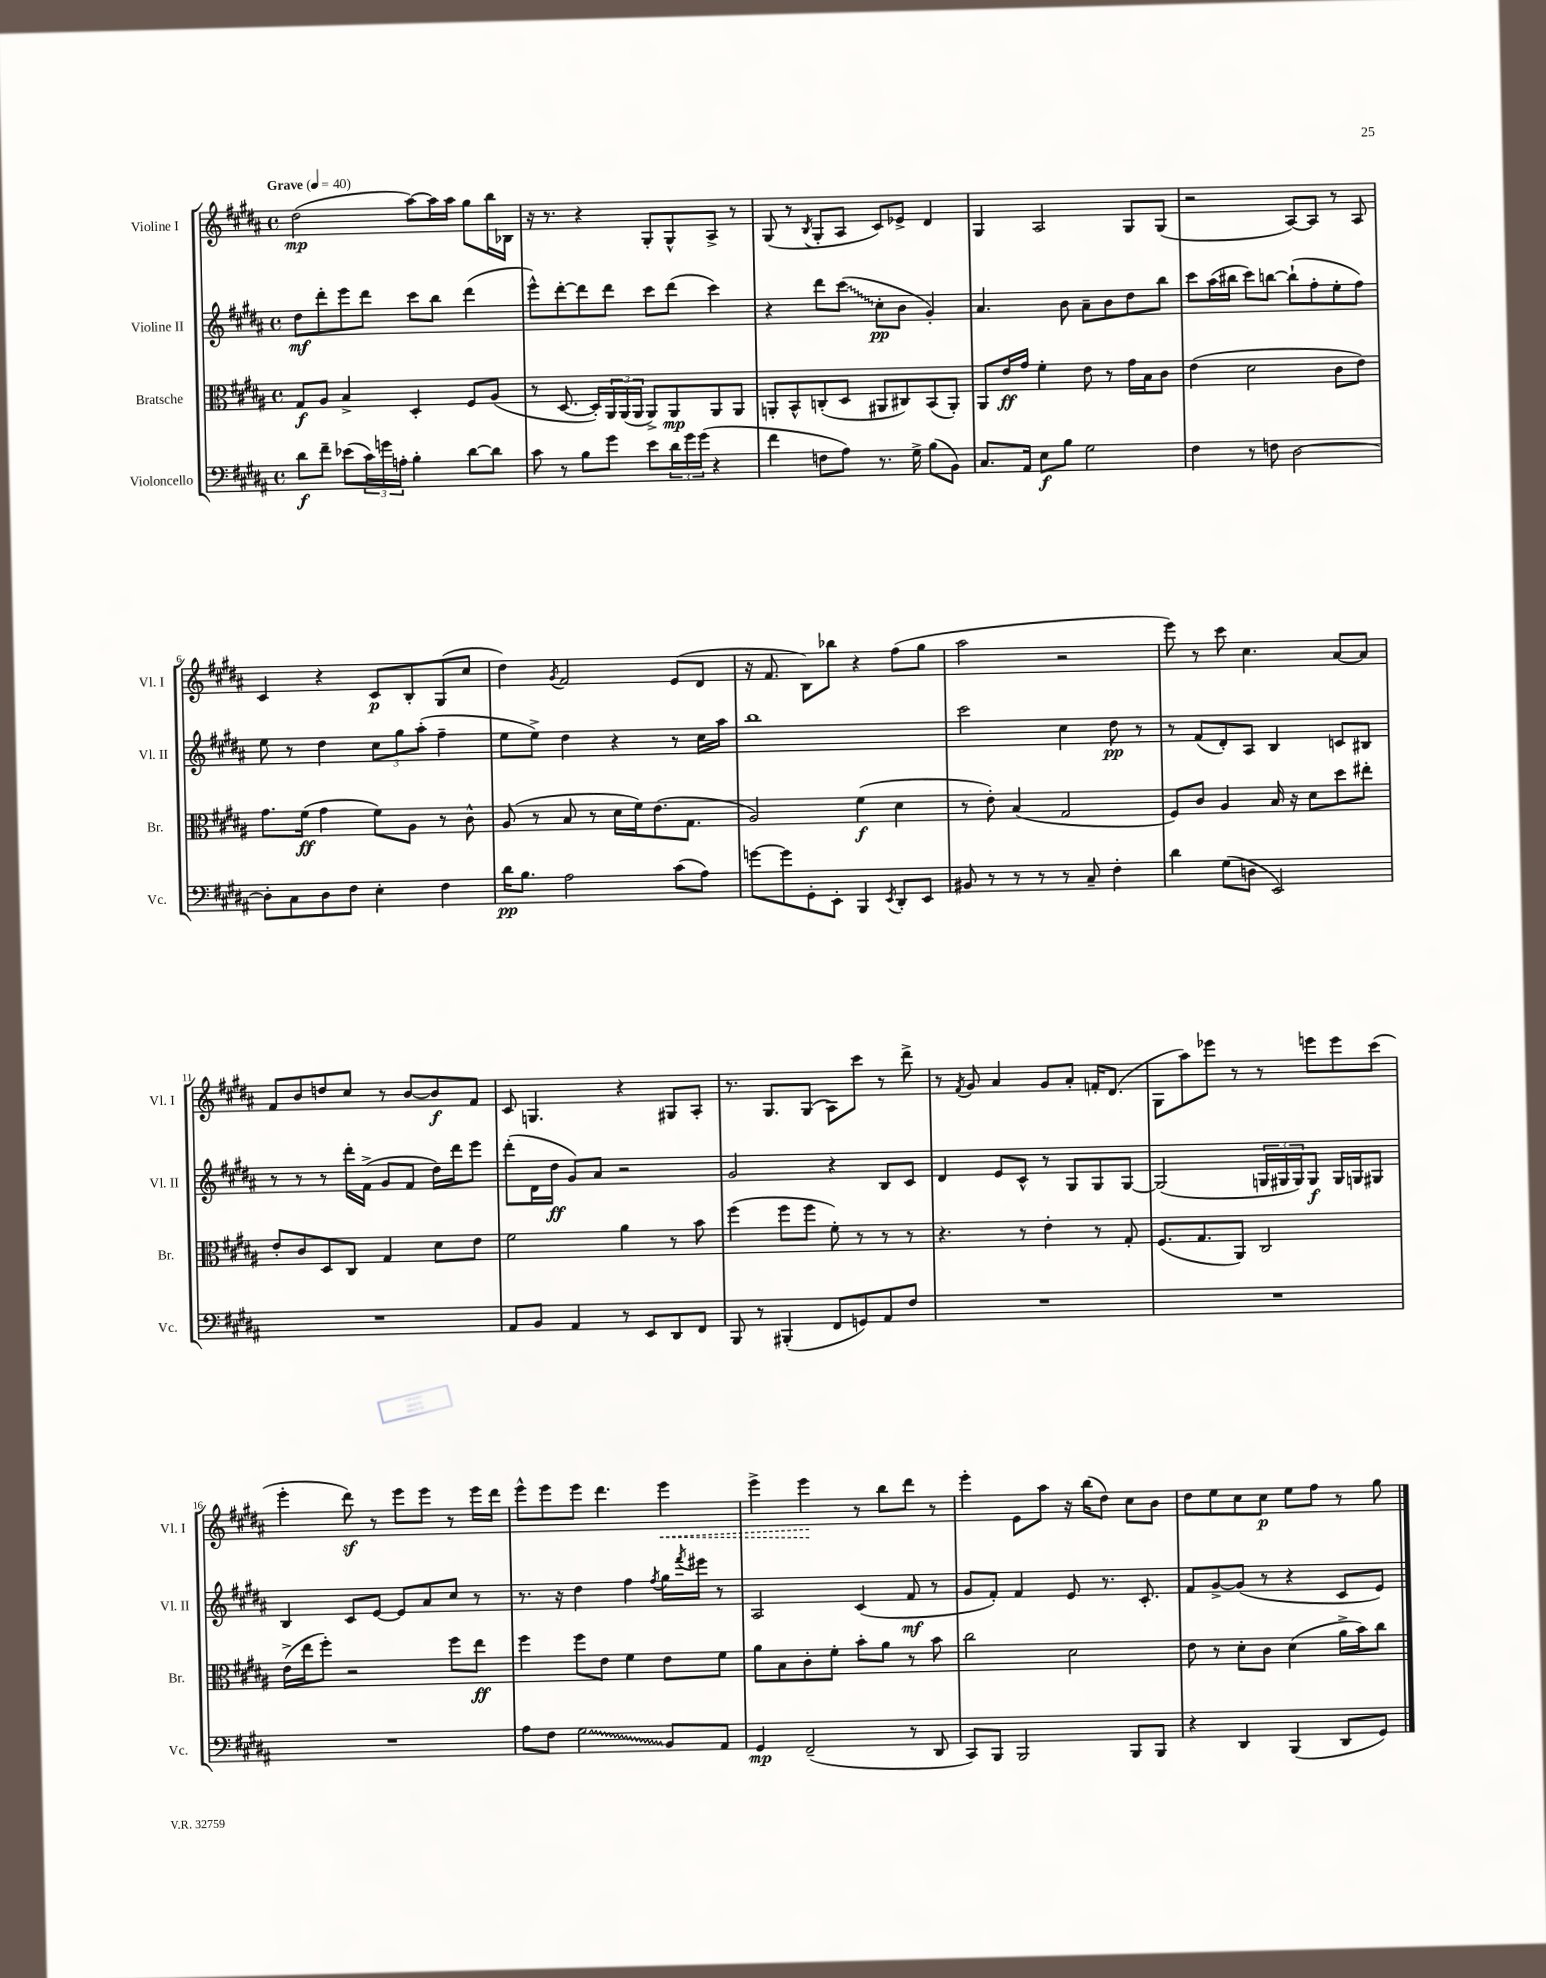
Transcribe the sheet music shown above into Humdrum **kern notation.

**kern	**kern	**kern	**kern
*staff4	*staff3	*staff2	*staff1
*clefF4	*clefC3	*clefG2	*clefG2
*k[f#c#g#d#a#]	*k[f#c#g#d#a#]	*k[f#c#g#d#a#]	*k[f#c#g#d#a#]
*M4/4	*M4/4	*M4/4	*M4/4
*met(c)	*met(c)	*met(c)	*met(c)
*MM40	*MM40	*MM40	*MM40
8d#\L	8G#/L	8dd#\L	(2dd#\
8f#~\J	8A#/J	8ddd#'\	.
(8e-\L	4B^/	8eee\	.
24c#\L)	.	8ddd#\J	.
24g\	.	.	.
24A'\JJ	.	.	.
4B'\	4D#'/	8ccc#\L	[8aa#\L)
.	.	8bb\J	16aa#\]L
.	.	.	16aa#\JJ
[8d#\L	8F#/L	(4ddd#\	8gg#\L
8d#\]J	(8A#/J	.	16bb\L
.	.	.	16B-\JJ
=	=	=	=
8c#\	8r	8eee^^\L)	16r
.	.	.	8.r
8r	[8.D#/	[8ddd#'\	.
8B\L	.	8ddd#\]	4r
.	16D#'/]LL)	.	.
8g#\J	24AA#/	8ddd#\J	.
.	(24AA#/	.	.
.	24AA#/JJ	.	.
8e\L	8AA#^/L)	8ccc#\L	8G#'/L
24d#\L	8AA#/	(8ddd#\J	8G#^^/
24g#\	.	.	.
(24g#\JJ	.	.	.
4r	8AA#/	4ccc#\)	8A#^/J
.	8AA#/J	.	8r
=	=	=	=
4f#\	8AA'/L	4r	(8G#/
.	8BB^^/	.	8r
.	.	.	8qB/
8F\L	(8C'/	8ddd#\L	8G#'/L
8A#\J)	8D#/J	(8ccc#\J	8A#/J
8.r	8AA#/L	8cc#'\L	8c#/L)
.	8C#/)	8b\J	8e-^/J
16G#^\	.	.	.
(8B\L	(8BB/	4g#'/)	4d#/
8BB\J)	8AA#'/J)	.	.
=	=	=	=
8.C#/L	8AA#/L	4.a#/	4G#/
.	16e/L	.	.
16AA#/Jk	16g#/JJ	.	.
8E\L	4f#'\	.	2A#/
8B\J	.	8b\	.
2G#\	8e\	8a#~\L	.
.	8r	8b\	.
.	16g#\LL	8dd#\	8G#/L
.	16B\J	.	.
.	8c#\J	8bb\J	(8G#/J
=	=	=	=
4F#\	(4e\	8ccc#\L	2r
.	.	(16aa#\L	.
.	.	16bb#\JJ	.
8r	2d#\	8ccc#\L)	.
8F\	.	[8bb\J	.
[2D#\	.	(8bb`\]L	[8A#/L)
.	.	8ff#'\	8A#/]J
.	8c#\L	8ee'\	8r
.	8e\J)	8ff#\J)	8A#/
=	=	=	=
8D#'\]L	8.g#\L	8ee\	4c#/
8C#\	.	8r	.
.	(16f#\Jk	.	.
8D#\	4g#\	4dd#\	4r
8F#\J	.	.	.
4E'\	8f#\L)	12cc#\L	8c#/L
.	.	12gg#\	.
.	8A#\J	.	8B'/
.	.	(12aa#'\J	.
4F#\	8r	4ff#~\	(8G#/
.	8c#^^\	.	8cc#/J
=	=	=	=
16d#\LK	(8A#/	8ee\L	4dd#\)
8.B\J	.	.	.
.	8r	8ee^\J)	.
.	.	.	8qg#/
2A#\	8B/	4dd#\	2f#/
.	8r	.	.
.	16d#\LL	4r	.
.	16f#\J)	.	.
.	(8.e\	.	.
(8c#\L	.	8r	(8e/L
.	8.G#\J	.	.
8A#\J)	.	16cc#\LL	8d#/J
.	.	16aa#\JJ	.
=	=	=	=
[8g\L	2A#/)	1bb	16r
.	.	.	8.f#/
8g\]	.	.	.
8GG#'\	.	.	8B\L)
8EE'\J	.	.	8bb-\J
4BBB/	(4f#\	.	4r
8qEE/	.	.	.
8DD#'/L	4d#\	.	(8ff#\L
8EE/J	.	.	8gg#\J
=	=	=	=
8BB#/	8r	2ccc#\	2aa#\
8r	8e'\)	.	.
8r	(4B/	.	.
8r	.	.	.
8r	2G#/	4cc#\	2r
8C#~/	.	.	.
4F#'\	.	8dd#\	.
.	.	8r	.
=	=	=	=
4d#\	8F#/L)	8r	8eee\)
.	8c#/J	(8f#/L	8r
(8G#\L	4A#/	8d#'/)	8ccc#\
8D\J	.	8A#/J	4.cc#\
2EE/)	16B/	4B/	.
.	16r	.	.
.	8d#\L	.	.
.	8dd#\	8c/L	[8a#/L
.	8ee#'\J	8B#/J	8a#/]J
=	=	=	=
1r	8e'/L	8r	8f#/L
.	8c#/	8r	8b/
.	8D#/	8r	8dd/
.	8C#/J	16ddd#'\LL	8cc#/J
.	.	(16f#^\JJ	.
.	4G#/	8g#/L	8r
.	.	8f#/J	[8b/L
.	8d#\L	16dd#\LL)	8b/]
.	.	16ddd#\J	.
.	8e\J	8eee\J	8f#/J
=	=	=	=
8AA#/L	2f#\	(8ddd#'\L	8c#/
8BB/J	.	16d#\L	4.G/
.	.	16dd#\JJ	.
4AA#/	.	8g#/L)	.
.	.	8a#/J	.
8r	4a#\	2r	4r
8EE/L	.	.	.
8DD#/	8r	.	8G#/L
8FF#/J	8b\	.	8A#'/J
=	=	=	=
8BBB/	(4ff#\	2g#/	8.r
8r	.	.	.
.	.	.	8.G#/L
(4BBB#'/	8ff#\L	.	.
.	8ff#\J	.	(8G#/J
8FF#/L	8f#'\)	4r	8A#\L)
8GG/)	8r	.	8ccc#\J
8AA#/	8r	8B/L	8r
8F#/J	8r	8c#/J	8ddd#^\
=	=	=	=
1r	4.r	4d#/	8r
.	.	.	8qf#/
.	.	.	8g#/
.	.	8e/L	4a#/
.	8r	8c#^^/J	.
.	4e'\	8r	8g#/L
.	.	8G#/L	8a#'/J
.	8r	8G#/	16f'/LK
.	.	.	(8.d#/J
.	8G#'/	[8G#/J	.
=	=	=	=
1r	(8.F#/L	(2G#/]	8G#\L
.	.	.	8aa#\)
.	8.G#/	.	.
.	.	.	8eee-\J
.	8AA#/J)	.	8r
.	2C#/	24G/LL	8r
.	.	24G#/	.
.	.	24G#/J)	.
.	.	8G#/J	8eee\L
.	.	16G#/LL	8eee\
.	.	16G/J	.
.	.	8G#/J	(8ccc#\J
=	=	=	=
1r	(16e^\LL	4B/	4eee'\
.	16ee\J	.	.
.	8ff#'\J)	.	.
.	2r	8c#/L	8ddd#\)
.	.	[8e/J	8r
.	.	8e/]L	8eee\L
.	.	8a#/	8eee\J
.	8ff#\L	8cc#/J	8r
.	8ee\J	8r	16eee\LL
.	.	.	16ddd#\JJ
=	=	=	=
8A#\L	4ff#\	8.r	8eee^^\L
8F#\J	.	.	8eee\
.	.	16r	.
2G#\	8ff#\L	4dd#\	8eee\J
.	8e\J	.	4.ddd#\
.	4f#\	4ff#\	.
.	.	8qff#/	.
8BB/L	8e\L	16gg#\LL	4eee\
.	.	8qfff#/	.
.	.	16eee#\JJ	.
8AA#/J	8f#\J	8r	.
=	=	=	=
4GG#/	8a#\L	2A#/	4eee^\
.	8B\	.	.
(2FF#~/	8c#'\	.	4eee\
.	8f#'\J	.	.
.	8b'\L	(4c#/	8r
.	8a#\J	.	8bb\L
8r	8r	8f#/	8ddd#\J
8DD#/	8b\	8r	8r
=	=	=	=
8CC#/L)	2cc#\	8g#/L	4eee'\
8BBB/J	.	8f#'/J)	.
2BBB/	.	4f#/	8e\L
.	.	.	8aa#\J
.	2d#\	8e/	16r
.	.	.	(16bb\LK
.	.	8.r	8dd#\J)
8BBB/L	.	.	8cc#\L
.	.	8.c#'/	.
8BBB/J	.	.	8b\J
=	=	=	=
4r	8e\	8f#/L	8dd#\L
.	8r	[8g#^/	8ee\
4DD#/	8d#'\L	(8g#/]J	8cc#\
.	8c#\J	8r	8cc#\J
(4BBB/	(4d#\	4r	8ee\L
.	.	.	8ff#\J
8DD#/L	16a#^\LL	8c#/L	8r
.	16b\J)	.	.
8GG#/J)	8cc#\J	8e/J)	8gg#\
==	==	==	==
*-	*-	*-	*-
